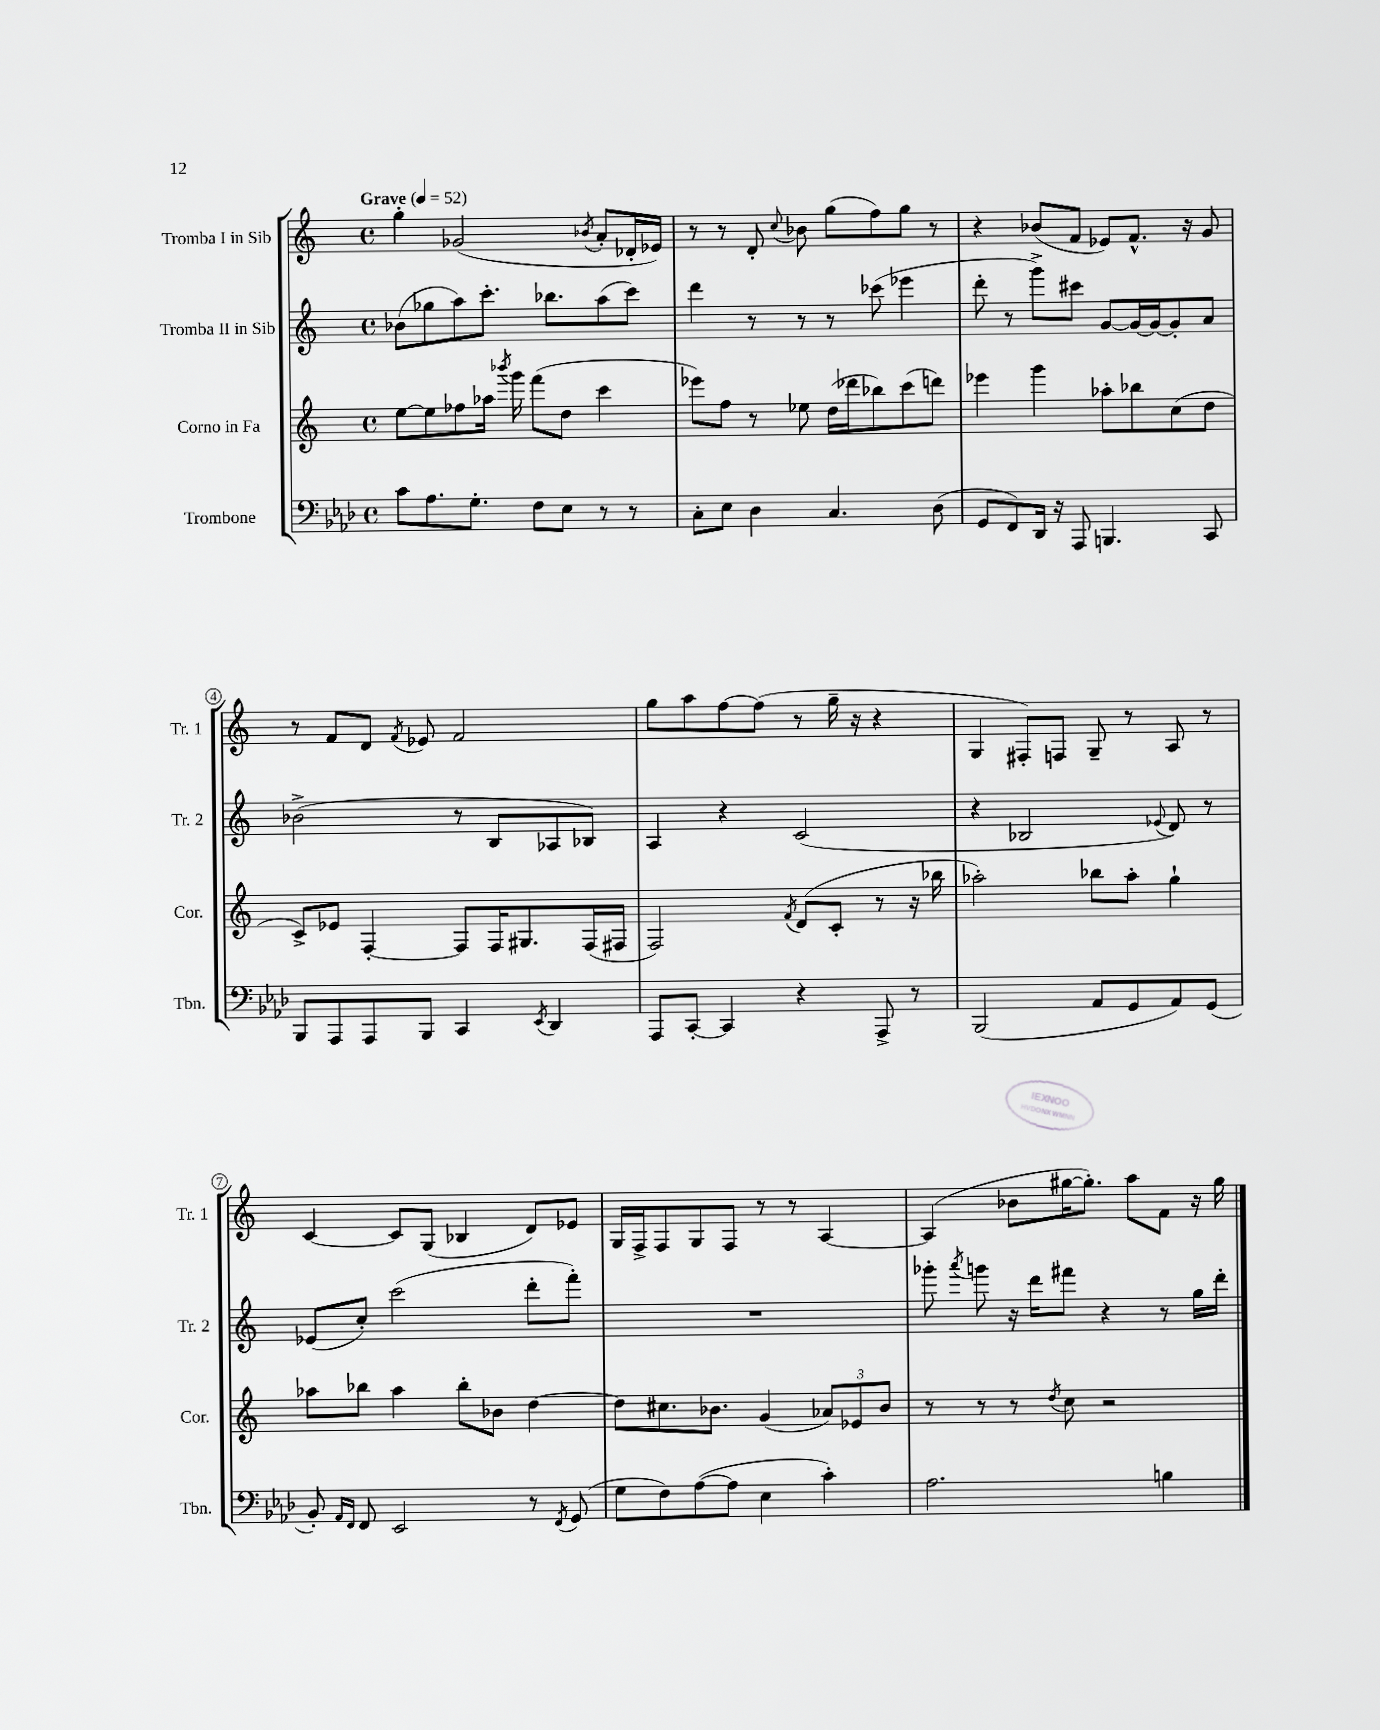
<<
\new StaffGroup <<
\new Staff = "s0" \with { instrumentName = "Tromba I in Sib" shortInstrumentName = "Tr. 1" } {
    \clef treble \key c \major \defaultTimeSignature \time 4/4 \tempo "Grave" 4 = 52
    \autoBeamOff g''4-. ges'2( \acciaccatura { bes'8 } a'8[-. des'16-. ees'16]) |
    r8 r8 d'8-. \appoggiatura { c''8 } bes'8 g''8[( f''8) g''8] r8 |
    r4 bes'8[( f'8] ees'8[) f'8.]-^ r16 g'8 |
    r8 f'8[ d'8] \acciaccatura { f'8 } ees'8 f'2 |
    g''8[ a''8 f''8~ f''8]( r8 g''16-- r16 r4 |
    g4 fis8[-.) f8] g8-- r8 a8 r8 |
    c'4~ c'8[ g8]( bes4 d'8[) ees'8] |
    g16[ f16-> f8 g8 f8] r8 r8 a4~ |
    a4( bes'8[ gis''16~ gis''8.]-.) a''8[ f'8] r16 gis''16 \bar "|." |
}
\new Staff = "s1" \with { instrumentName = "Tromba II in Sib" shortInstrumentName = "Tr. 2" } {
    \clef treble \key c \major \defaultTimeSignature \time 4/4
    \autoBeamOff bes'8[( ges''8 a''8) c'''8.]-. bes''8.[ a''8( c'''8]) |
    d'''4 r8 r8 r8 ces'''8( ees'''4 |
    d'''8-. r8 g'''8[->) cis'''8] g'8[~ g'16~ g'16~ g'8-. a'8] |
    bes'2->( r8 b8[ aes8 bes8]) |
    a4 r4 c'2( |
    r4 bes2 \appoggiatura { ees'8 } d'8) r8 |
    ees'8[( c''8]-.) c'''2( d'''8[-. f'''8]-.) |
    R1 |
    ges'''8-. \acciaccatura { a'''8 } g'''8 r16 d'''16[ fis'''8] r4 r8 g''16[ d'''16]-. \bar "|." |
}
\new Staff = "s2" \with { instrumentName = "Corno in Fa" shortInstrumentName = "Cor." } {
    \clef treble \key c \major \defaultTimeSignature \time 4/4
    \autoBeamOff e''8[~ e''8 fes''8 aes''16] \acciaccatura { bes'''8 } g'''16 f'''8[( d''8] c'''4 |
    ees'''8[) f''8] r8 ees''8 d''16[( des'''16 bes''8) c'''8( d'''8]) |
    ees'''4 g'''4 aes''8[-. bes''8 c''8( d''8] |
    c'8[->) ees'8] f4~-. f8[ f16 gis8. f16( fis16] |
    f2) \acciaccatura { f'8 } d'8[( c'8]-. r8 r16 bes''16 |
    aes''2-.) bes''8[ aes''8]-. g''4-! |
    aes''8[ bes''8] aes''4 bes''8[-. bes'8] d''4~ |
    d''8[ cis''8. bes'8.] g'4( \tuplet 3/2 { aes'8[) ees'8 bes'8] } |
    r8 r8 r8 \acciaccatura { d''8 } c''8 r2 \bar "|." |
}
\new Staff = "s3" \with { instrumentName = "Trombone" shortInstrumentName = "Tbn." } {
    \clef bass \key aes \major \defaultTimeSignature \time 4/4
    \autoBeamOff c'8[ aes8. g8.]-. f8[ ees8] r8 r8 |
    c8[-. ees8] des4 c4. des8( |
    g,8[ f,8) des,16] r16 aes,,8 b,,4. c,8 |
    bes,,8[ aes,,8 aes,,8 bes,,8] c,4 \acciaccatura { ees,8 } des,4 |
    aes,,8[ c,8]~-. c,4 r4 aes,,8-> r8 |
    bes,,2( aes,8[ g,8 aes,8) g,8]( |
    bes,8-.) \grace { aes,16[ f,16] } f,8 ees,2 r8 \acciaccatura { f,8 } g,8( |
    g8[ f8) aes8~( aes8] ees4 c'4-.) |
    aes2. b4 \bar "|." |
}
>>
>>
\layout { \context { \Score \override BarNumber.stencil = #(make-stencil-circler 0.1 0.3 ly:text-interface::print) } }
